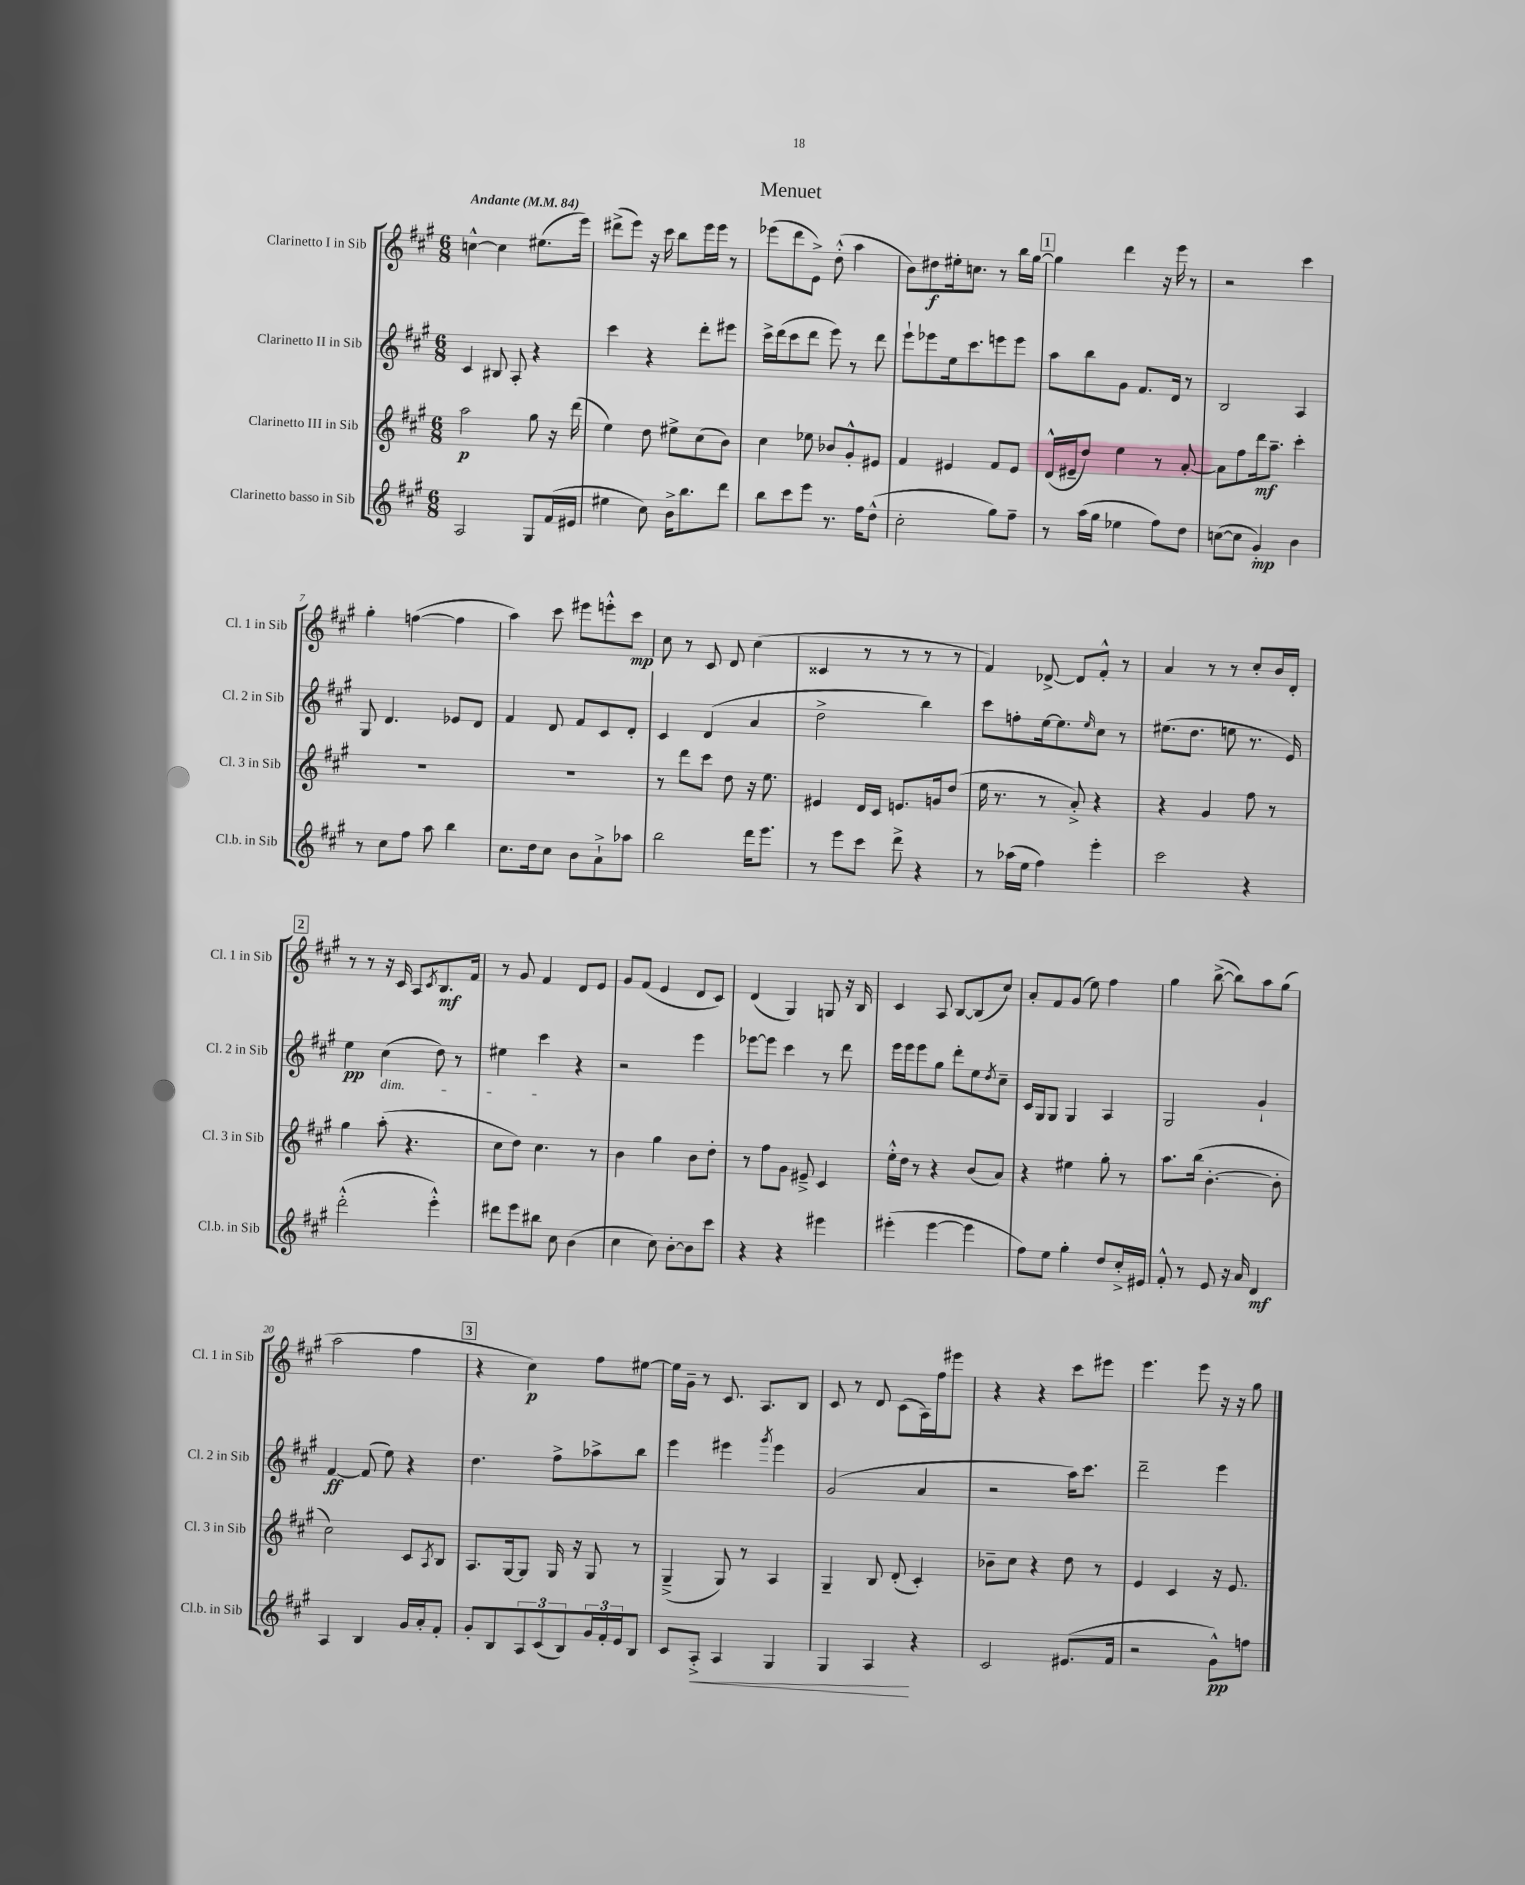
\header { title = "Menuet" }
<<
\new StaffGroup <<
\new Staff = "s0" \with { instrumentName = "Clarinetto I in Sib" shortInstrumentName = "Cl. 1 in Sib" } {
    \clef treble \key a \major \numericTimeSignature \time 6/8 \tempo "Andante" 4 = 84
    c''4~-^ c''4 eis''8.( e'''16) |
    dis'''8->( e'''8) r16 cis'''16 b''8 e'''16 e'''16 r8 |
    ees'''8( d'''8 e'8->) d''8-.-^( a''4 |
    b'8) dis''8\f eis''16-. c''8. r8 b''16 gis''16~ |
    \mark \markup { \box "1" } gis''4 d'''4 r16 e'''16 r8 |
    r2 cis'''4 |
    gis''4-. f''4~( f''4 |
    a''4) cis'''8 eis'''8 e'''8-.-^ cis'''8\mp |
    cis''8 r8 cis'8 d'8 cis''4( |
    cisis'4 r8 r8 r8 r8 |
    fis'4) des'8~-> des'8 fis'8-.-^ r8 |
    a'4 r8 r8 cis''8-. b'16 d'16-. |
    \mark \markup { \box "2" } r8 r8 r16 cis'16 a8 \acciaccatura { cis'8 } b8.\mf fis'16 |
    r8 gis'8 fis'4 d'8 e'8 |
    gis'8 fis'8( e'4 d'8 cis'8) |
    d'4( gis4) g8 r16 b16 |
    cis'4 a8 b8~ b8( cis''8) |
    a'8-. fis'8 gis'8( e''8) fis''4 |
    gis''4 b''8~->( b''8) a''8 gis''8( |
    a''2 fis''4 |
    \mark \markup { \box "3" } r4 cis''4\p) fis''8 eis''8~ |
    eis''16 gis'16-- r8 cis'8. a8. b8 |
    cis'8 r8 d'8 cis'8( a16) fis''16 eis'''8 |
    r4 r4 cis'''8 eis'''8 |
    e'''4. e'''8 r16 r16 gis''8 \bar "|." |
}
\new Staff = "s1" \with { instrumentName = "Clarinetto II in Sib" shortInstrumentName = "Cl. 2 in Sib" } {
    \clef treble \key a \major \numericTimeSignature \time 6/8
    cis'4 bis8 a8-. r4 |
    cis'''4 r4 d'''8-. eis'''8 |
    cis'''16-> d'''16( cis'''8 d'''8 e'''8) r8 d'''8 |
    e'''8-! ees'''8 e''16 cis'''8. e'''8 e'''8 |
    \mark \markup { \box "1" } a''8 b''8 gis'8 fis'8. d'16 r8 |
    b2 a4 |
    gis8 d'4. ees'8 d'8 |
    fis'4 d'8 fis'8 cis'8 d'8-. |
    cis'4 d'4( a'4 |
    d''2-> b''4) |
    cis'''8 f''8-. e''16~ e''8. \grace { e''16 } cis''8 r8 |
    eis''8.( d''8. e''8 r8. e'16) |
    \mark \markup { \box "2" } e''4\pp cis''4\dim( d''8) r8 |
    eis''4 cis'''4\! r4 |
    r2 e'''4 |
    ees'''8~ ees'''8 cis'''4 r8 d'''8 |
    e'''16 e'''16 e'''8 gis''8 d'''8-. e''8 \acciaccatura { d''8 } cis''8-- |
    cis'16 gis16 gis8 gis4 a4 |
    gis2 gis'4-! |
    fis'4~\ff fis'8( e''8) r4 |
    \mark \markup { \box "3" } d''4. fis''8-> aes''8-> b''8 |
    e'''4 eis'''4 \acciaccatura { gis'''8 } eis'''4 |
    gis'2( a'4 |
    r2 a''16) cis'''8. |
    d'''2-- e'''4 \bar "|." |
}
\new Staff = "s2" \with { instrumentName = "Clarinetto III in Sib" shortInstrumentName = "Cl. 3 in Sib" } {
    \clef treble \key a \major \numericTimeSignature \time 6/8
    a''2\p gis''8 r16 d'''16( |
    e''4) d''8 eis''8-> cis''8( b'8) |
    cis''4 ees''8 bes'8 gis'8-.-^ eis'8 |
    fis'4 eis'4 fis'8 eis'8 |
    \mark \markup { \box "1" } d'16-^( eis'16-- d''8) e''4 r8 a'8~-. |
    a'8 fis''8 d'''16\mf a''8.-- cis'''4-. |
    R2. |
    R2. |
    r8 d'''8 cis'''8 d''8 r16 e''8. |
    eis'4 d'16 cis'16 e'8. g'16 d''8( |
    e''16 r8. r8 a'8-.->) r4 |
    r4 gis'4 fis''8 r8 |
    \mark \markup { \box "2" } gis''4 a''8-.( r4. |
    cis''8 d''8) cis''4. r8 |
    b'4 gis''4 b'8 d''8-. |
    r8 fis''8 gis'8 eis'8---> cis'4 |
    e''16-.-^ d''16 r8 r4 b'8( a'8) |
    r4 eis''4 gis''8-. r8 |
    a''8. b''16( b'4.~-. b'8-. |
    cis''2) cis'8 \acciaccatura { a8 } b8 |
    \mark \markup { \box "3" } a8. gis16~ gis8 gis16 r16 gis8 r8 |
    gis4--->( gis8) r8 a4 |
    gis4-- b8 d'8-.( cis'4-.) |
    bes'8-- cis''8 r4 d''8 r8 |
    e'4 cis'4 r16 e'8. \bar "|." |
}
\new Staff = "s3" \with { instrumentName = "Clarinetto basso in Sib" shortInstrumentName = "Cl.b. in Sib" } {
    \clef treble \key a \major \numericTimeSignature \time 6/8
    a2 gis8 fis'16( eis'16 |
    eis''4 cis''8) b'16-> b''8. d'''8 |
    b''8 cis'''8 e'''8 r8. fis''16 d''8-^( |
    cis''2-. gis''8) fis''8-- |
    \mark \markup { \box "1" } r8 a''16( gis''16 ees''4 fis''8) d''8 |
    c''8~( c''8 gis'4-.\mp) b'4 |
    r8 cis''8 fis''8 a''8 b''4 |
    cis''8. d''16 cis''8 b'8 a'8-!-> aes''8 |
    b''2 d'''16 e'''8. |
    r8 e'''8 cis'''8 d'''8-> r4 |
    r8 aes''16( e''16 fis''4) e'''4-. |
    cis'''2 r4 |
    \mark \markup { \box "2" } d'''2-.-^( e'''4-.-^) |
    dis'''8 e'''8 bis''8 cis''8 b'4( |
    cis''4 cis''8) b'8~-. b'8 cis'''8 |
    r4 r4 eis'''4 |
    eis'''4-.( eis'''4~ eis'''4 |
    fis''8) e''8 gis''4-. d''8 cis''16-.-> eis'16 |
    fis'8-.-^ r8 e'8 r16 a'16 d'4\mf |
    a4 b4 gis'16 a'16-. fis'8-. |
    \mark \markup { \box "3" } gis'8-. b8 \tuplet 3/2 { a8 cis'8( b8) } \tuplet 3/2 { gis'16 fis'16-. e'16 } b8 |
    cis'8 a8-.->\< a4 gis4 |
    gis4 a4\! r4 |
    cis'2 eis'8.( fis'16 |
    r2 gis'8-^\pp) f''8 \bar "|." |
}
>>
>>
